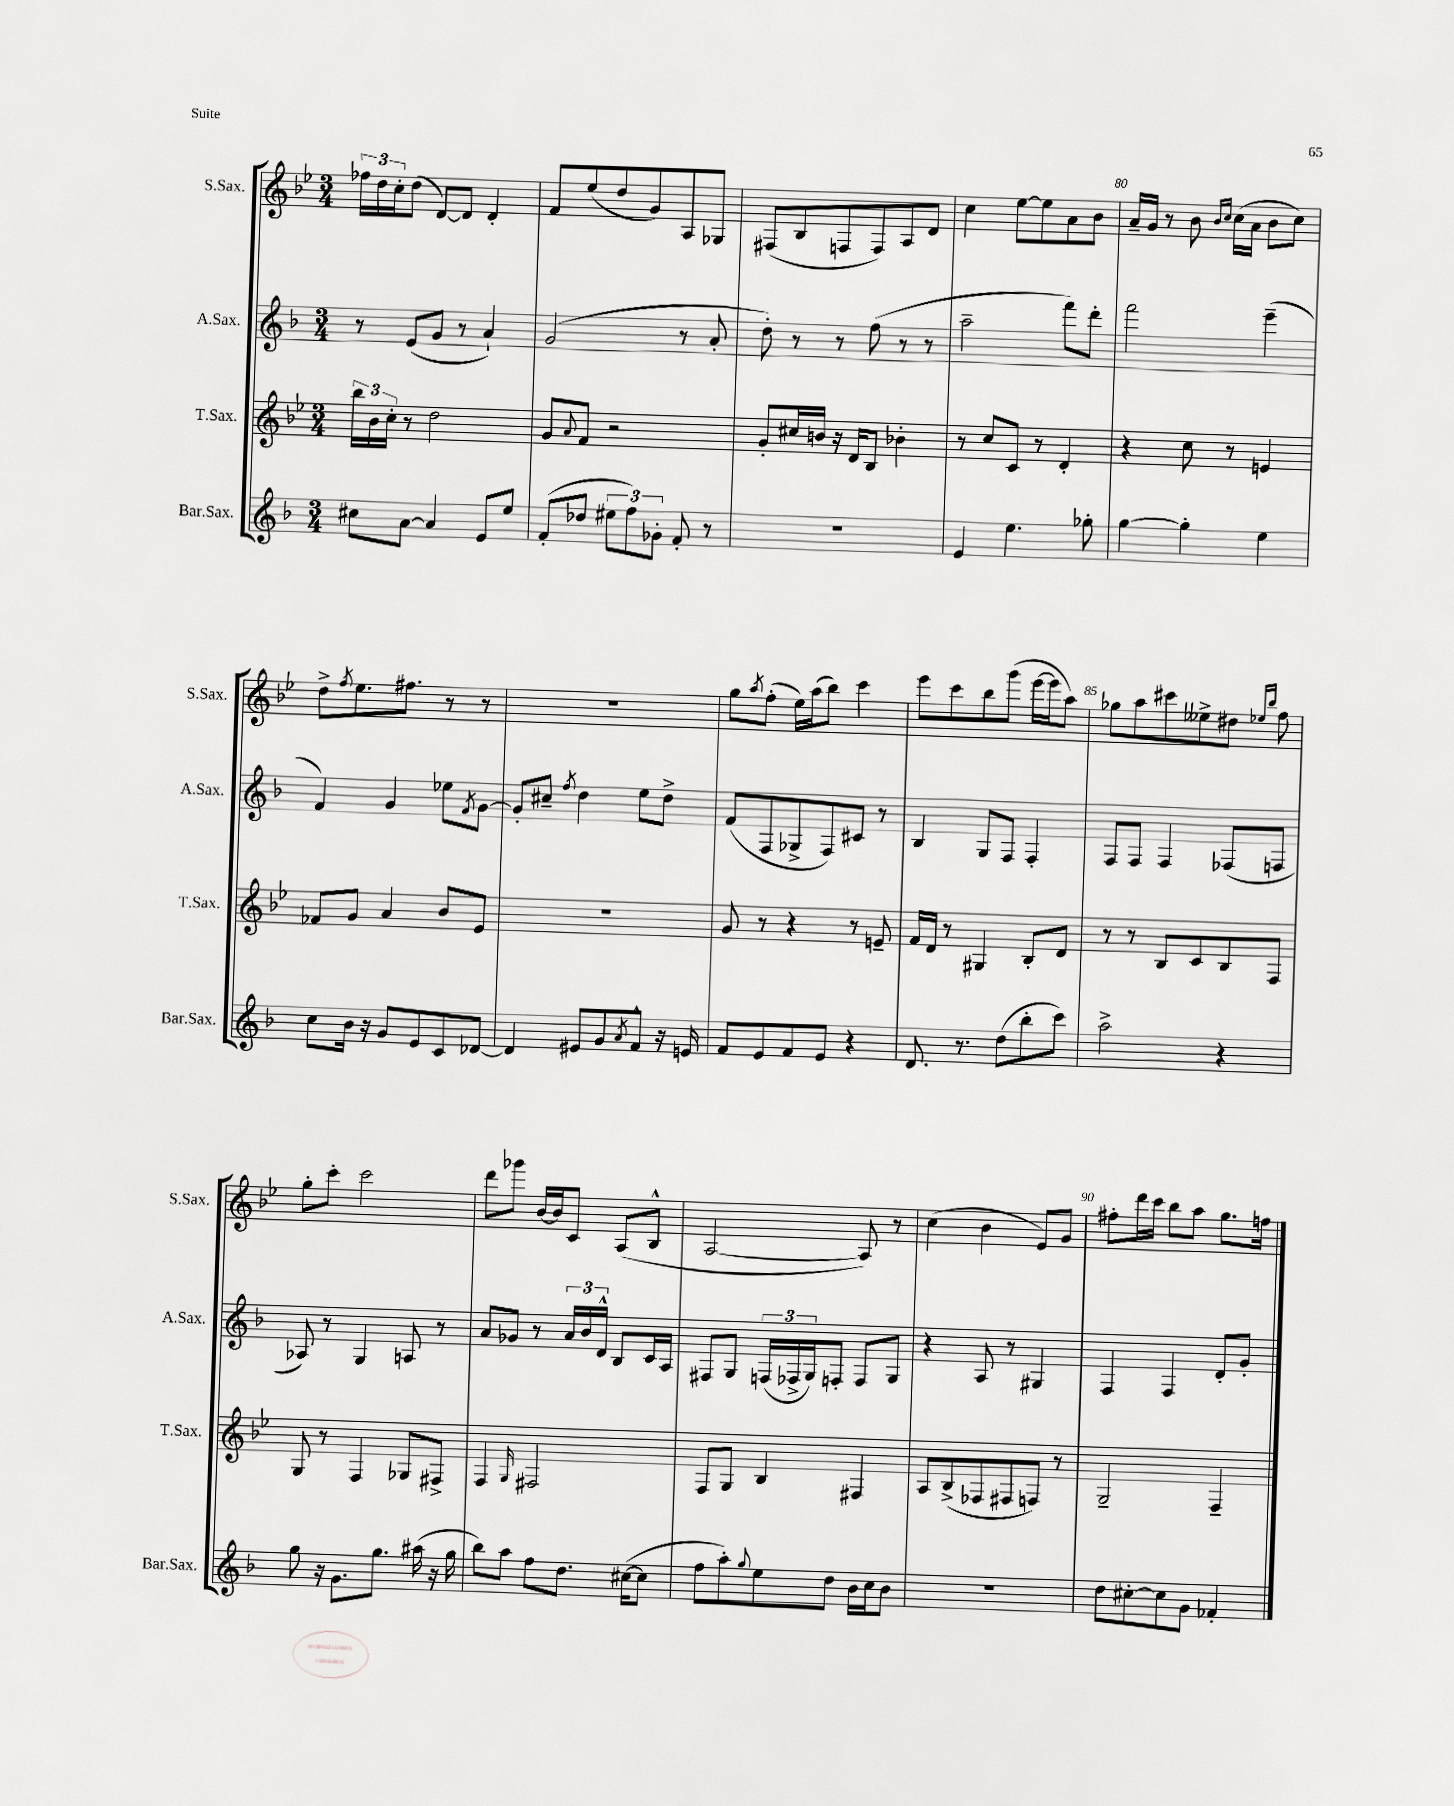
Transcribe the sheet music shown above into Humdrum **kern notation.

**kern	**kern	**kern	**kern
*staff4	*staff3	*staff2	*staff1
*clefG2	*clefG2	*clefG2	*clefG2
*k[b-]	*k[b-e-]	*k[b-]	*k[b-e-]
*M3/4	*M3/4	*M3/4	*M3/4
8cc#	24bb-	8r	24ff-
.	24b-	.	24dd
.	24cc'	.	24cc'
[8a	8r	(8e	(8dd
4a]	2dd	8g	[8d)
.	.	8r	8d]
8e	.	4a`)	4d'
8ee	.	.	.
=	=	=	=
(8f'	8g	(2g	8f
.	8qqa	.	.
8dd-	8f	.	(8ee-
12ee#	2r	.	8dd
12ff)	.	.	.
.	.	.	8g)
12g-'	.	.	.
8f'	.	8r	8A
8r	.	8a'	8G-
=	=	=	=
2.r	8g'	8dd')	(8F#
.	16cc#	8r	8B-
.	16b	.	.
.	16r	8r	8F
.	16d	.	.
.	8B-	(8ff	8F)
.	4b-'	8r	8A
.	.	8r	8d
=	=	=	=
4e	8r	2aa~	4cc
.	8cc	.	.
4.ee	8c	.	[8ee-
.	8r	.	8ee-]
.	4d'	8fff)	8a
8gg-'	.	8ddd'	8b-
=	=	=	=
[4gg	4r	2fff	16a~
.	.	.	16g
.	.	.	8r
4gg']	8cc	.	8b-
.	.	.	16qqb-
.	.	.	16qqcc
.	8r	.	(16cc
.	.	.	16a
4ee	4e	(4eee~	8b-
.	.	.	8cc)
=	=	=	=
8cc	8f-	4f)	8dd^
.	.	.	8qff
16b-	8g	.	8.ee-
16r	.	.	.
8g	4a	4g	.
.	.	.	8.ff#
8e	.	.	.
8c	8b-	8ee-	8r
.	.	8qf	.
[8d-	8e-	[8g	8r
=	=	=	=
4d-]	2.r	8g']	2.r
.	.	8cc#~	.
.	.	8qff	.
8e#	.	4dd	.
8g	.	.	.
8qa	.	.	.
8f^^	.	8ee	.
16r	.	8dd^	.
16e	.	.	.
=	=	=	=
8f	8g	(8f	8gg
.	.	.	8qaa
8e	8r	8F	(8ff'
8f	4r	8G-^	16ee-)
.	.	.	(16aa
8e	.	8F)	8bb-)
4r	8r	8c#	4ccc
.	8e~	8r	.
=	=	=	=
8.d	16f	4B-	8eee-
.	16d	.	.
.	8r	.	8ccc
8.r	.	.	.
.	4G#	8G	8bb-
(8dd	.	8F	(8ggg
8bb-'	8B-'	4F'	[16eee-
.	.	.	16eee-]
8ccc)	8d	.	8aa)
=	=	=	=
2aa^	8r	8F	8gg-
.	8r	8F	8aa
.	8B-	4F	8ccc#
.	8c	.	8ee--^
4r	8B-	(8F-	8dd#
.	.	.	16qqee-
.	.	.	16qqbb-
.	8F	8F	8ff
=	=	=	=
8gg	8G	8A-)	8gg'
16r	8r	8r	8ccc'
8.g	.	.	.
.	4F	4G	2ccc
8.gg	.	.	.
.	8G-	8A	.
(16aa#	.	.	.
16r	8F#^	8r	.
16gg	.	.	.
=	=	=	=
8bb-)	4F	8a	8ddd
8aa	.	8g-	8ggg-
.	16qqG	.	.
8ff	2F#	8r	[16b-
.	.	.	16b-]
8.dd	.	24a	8c
.	.	24b-	.
.	.	24d^^	.
.	.	8B-	(8A
([16cc#	.	.	.
8cc#]	.	16c	8B-^^
.	.	16A	.
=	=	=	=
8ff	8F	8F#	[2A
8aa')	8G	8G	.
8qqgg	.	.	.
8ee	4B-	(24F	.
.	.	24F-^	.
.	.	24G)	.
8dd	.	8F'	.
16b-	4F#	8F	8A])
16cc	.	.	.
8b-	.	8G	8r
=	=	=	=
2.r	8A	4r	(4cc
.	(8B-^	.	.
.	8F-	8A	4b-
.	8F#	8r	.
.	8F)	4G#	8e-)
.	8r	.	8g
=	=	=	=
8dd	2G~	4F	8ff#'
[8cc#'	.	.	16ddd
.	.	.	16ccc
8cc#]	.	4F	8bb-
8g	.	.	8aa
4f-'	4F~	8d'	8.gg
.	.	8g'	.
.	.	.	16ff
==	==	==	==
*-	*-	*-	*-
